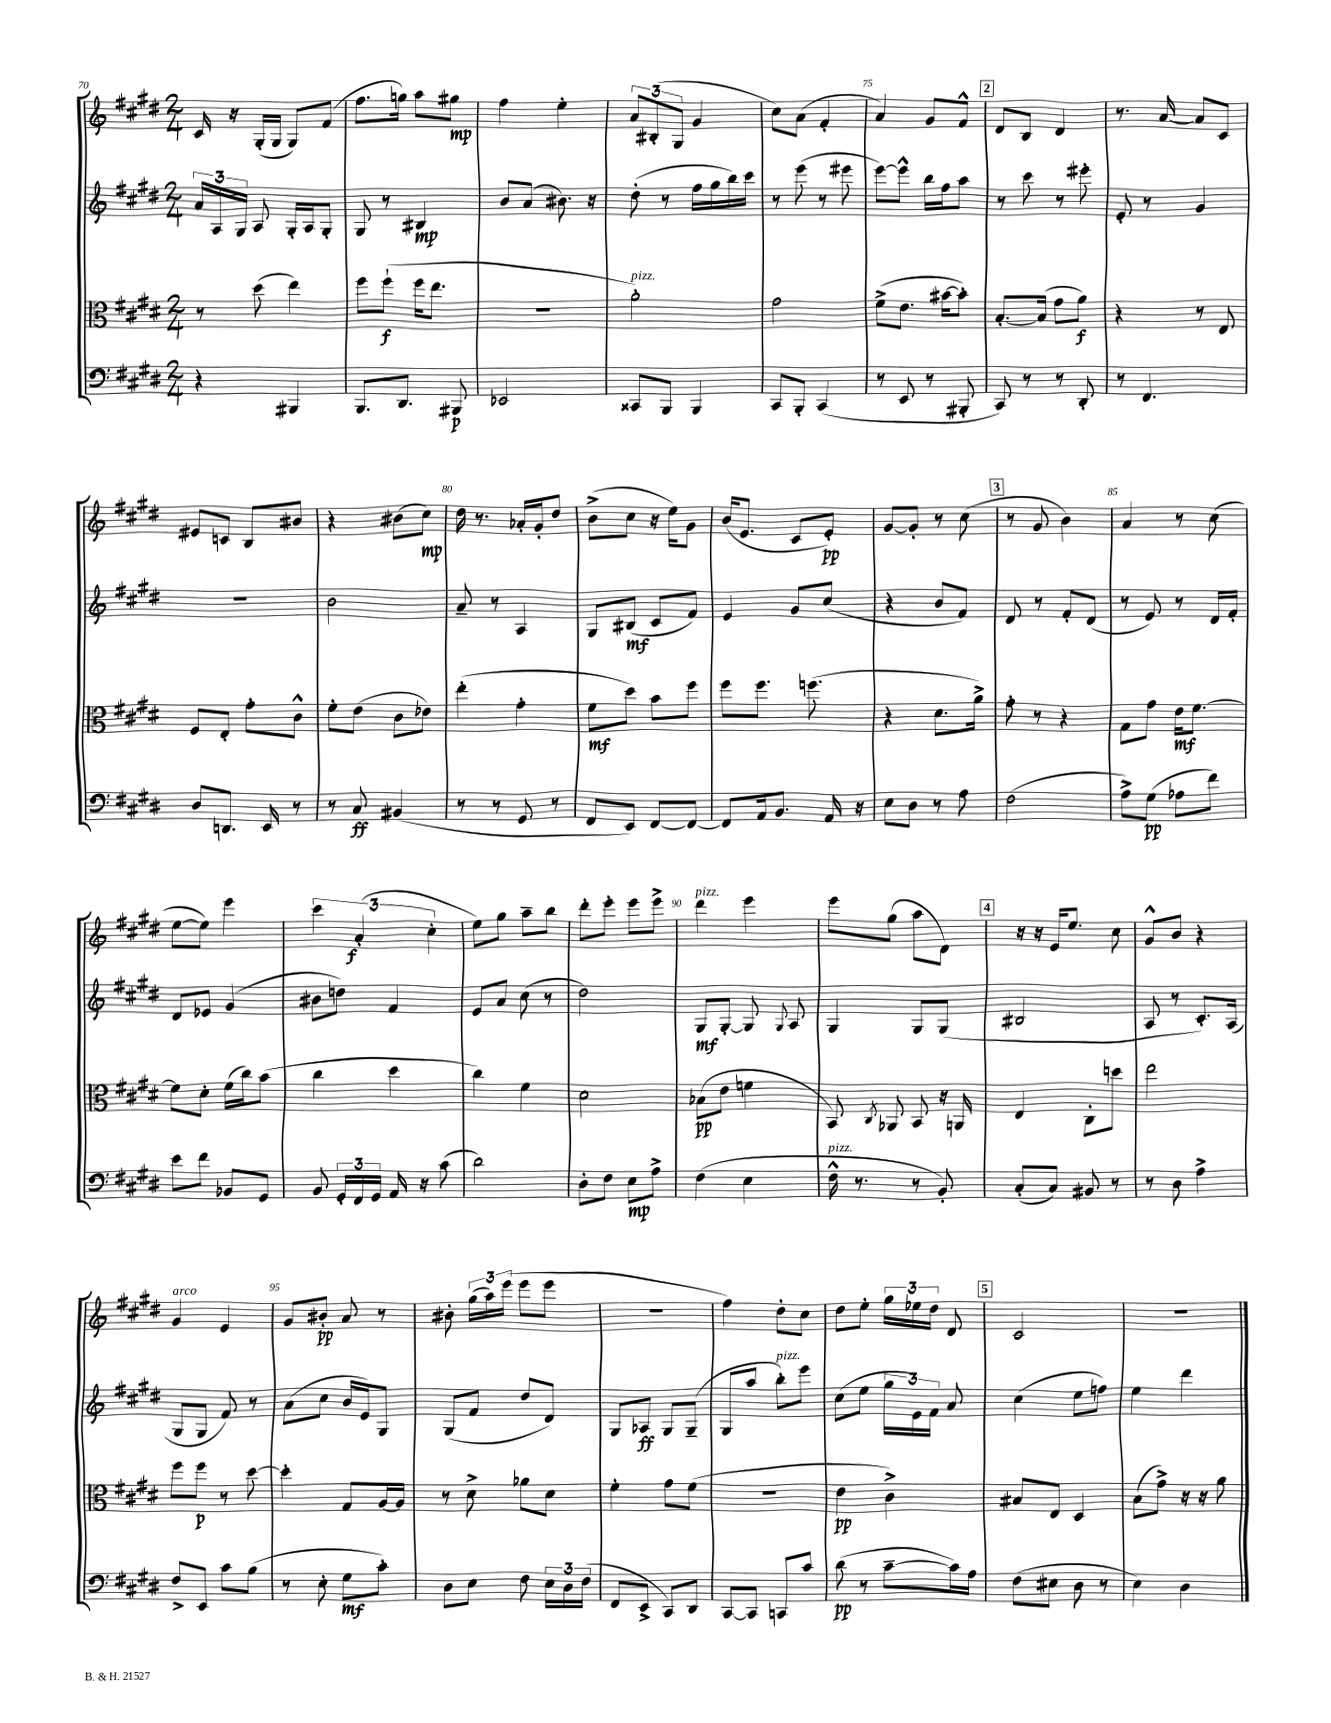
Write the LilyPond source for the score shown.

<<
\new StaffGroup <<
\new Staff = "s0" {
    \clef treble \key e \major \numericTimeSignature \time 2/4
    \autoBeamOff cis'16 r16 gis16[-.( gis16] gis8[) fis'8]( |
    fis''8.[ g''16]) a''8[ gis''8]\mp |
    fis''4 e''4-. |
    \tuplet 3/2 { a'8[ bis8-.( gis8] } gis'4 |
    cis''8[) a'8]( fis'4-. |
    a'4) gis'8[ fis'8]-^ |
    \mark \markup { \box "2" } dis'8[ b8] dis'4 |
    r8. a'16~ a'8[ cis'8] |
    eis'8[ c'8] b8[ bis'8] |
    r4 bis'8[( cis''8]\mp) |
    dis''16 r8. aes'16[-. gis'16-. dis''8] |
    b'8[->( cis''8] r16 e''16[) gis'8] |
    b'16[( e'8.] cis'8[ e'8]-.\pp) |
    gis'8[~ gis'8]-. r8 cis''8( |
    \mark \markup { \box "3" } r8 gis'8 b'4) |
    a'4 r8 cis''8( |
    e''8[~ e''8]) e'''4 |
    \tuplet 3/2 { cis'''4 a'4-.\f( cis''4-. } |
    e''8[) gis''8] a''8[-- b''8] |
    dis'''8[-. e'''8]-. e'''8[ e'''8]-> |
    dis'''4^\markup { \italic "pizz." } e'''4 |
    e'''8[ gis''8]( a''8[ dis'8]) |
    \mark \markup { \box "4" } r16 r16 e'16[ e''8.] cis''8 |
    gis'8[-^ b'8] r4 |
    gis'4^\markup { \italic "arco" } e'4 |
    gis'8[ bis'8]-.\pp a'8 r8 |
    bis'8-. \tuplet 3/2 { gis''16[( a''16) e'''16]( } e'''8[ e'''8] |
    R2 |
    fis''4) dis''8[-. cis''8] |
    dis''8[ e''8]-. \tuplet 3/2 { gis''16[ ees''16 dis''16] } dis'8 |
    \mark \markup { \box "5" } cis'2 |
    R2 \bar "|." |
}
\new Staff = "s1" {
    \clef treble \key e \major \numericTimeSignature \time 2/4
    \autoBeamOff \tuplet 3/2 { a'16[ a16 gis16] } a8 gis16[-. a16 gis8]-. |
    gis8 r8 bis4\mp |
    b'8[ a'8]( bis'8.) r16 |
    dis''8-.( r8 fis''16[ gis''16 b''16) cis'''16] |
    r8 e'''8( r8 eis'''8 |
    e'''8[~) e'''8]-^ b''16[ fis''16 a''8] |
    \mark \markup { \box "2" } r8 cis'''8 r8 eis'''8-. |
    e'8-. r8 gis'4 |
    R2 |
    b'2 |
    a'8-- r8 a4 |
    gis8[ bis8]\mf( cis'8[ fis'8]) |
    e'4 gis'8[ cis''8]( |
    r4 b'8[ fis'8]) |
    \mark \markup { \box "3" } dis'8 r8 fis'8[-. dis'8]( |
    r8 e'8) r8 dis'16[ fis'16]-. |
    dis'8[ ees'8] gis'4( |
    bis'8[ d''8]) fis'4 |
    e'8[ a'8] cis''8( r8 |
    dis''2) |
    gis8[\mf gis8]~-. gis8 \appoggiatura { gis8 } a8 |
    gis4 gis8[ gis8]( |
    \mark \markup { \box "4" } bis2 |
    a8 r8 cis'8.[-.) a16]( |
    gis8[ gis8] fis'8) r8 |
    a'8[( cis''8] b'16[ e'16) gis8] |
    gis8[( fis'8] dis''8[ dis'8]) |
    gis8[ aes8]\ff gis8[ gis8]--( |
    gis8[ a''8] b''8[-.^\markup { \italic "pizz." }) e'''8] |
    cis''8[( e''8] \tuplet 3/2 { gis''16[ e'16) fis'16] } a'8 |
    \mark \markup { \box "5" } cis''4( e''8[ f''8]) |
    e''4 dis'''4 \bar "|." |
}
\new Staff = "s2" {
    \clef alto \key e \major \numericTimeSignature \time 2/4
    \autoBeamOff r8 dis''8( e''4) |
    fis''8[ fis''8]-!\f( fis''16[ e''8.] |
    r2 |
    a'2-.^\markup { \italic "pizz." }) |
    gis'2 |
    fis'8[->( e'8.] bis'16[~ bis'8]-.) |
    \mark \markup { \box "2" } b8.[~-. b16]( gis'8[ a'8]\f) |
    r4 r8 e8 |
    fis8[ e8]-. gis'8[-. cis'8]-^ |
    fis'8[-. e'8]( cis'8[ ees'8]) |
    e''4-.( gis'4-. |
    fis'8[\mf dis''8]) b'8[ fis''8] |
    fis''8[ fis''8.] f''8.( |
    r4 dis'8.[ a'16]->) |
    \mark \markup { \box "3" } gis'8-. r8 r4 |
    gis8[ gis'8] e'16[\mf fis'8.]~ |
    fis'8[ dis'8]-. fis'16[( cis''16) b'8]( |
    cis''4 dis''4 |
    cis''4) fis'4 |
    dis'2 |
    bes8[\pp( e'8] f'4 |
    b,8) \acciaccatura { cis8 } aes,8 b,8 r16 a,16 |
    \mark \markup { \box "4" } e4 cis8[-. d''8] |
    e''2 |
    fis''8[ fis''8]\p r8 dis''8~ |
    dis''4-. gis8[ a16~ a16] |
    r8 dis'8-> aes'8[ dis'8] |
    fis'4-. gis'8[ fis'8]( |
    R2 |
    e'4\pp cis'4->) |
    \mark \markup { \box "5" } bis8[ e8] dis4 |
    b8[( gis'8]->) r16 r16 a'8 \bar "|." |
}
\new Staff = "s3" {
    \clef bass \key e \major \numericTimeSignature \time 2/4
    \autoBeamOff r4 bis,,4 |
    b,,8.[ dis,8.] bis,,8\p |
    ees,2 |
    cisis,8[ b,,8] b,,4 |
    cis,8[ b,,8]-. cis,4( |
    r8 e,8 r8 bis,,8-. |
    \mark \markup { \box "2" } cis,8) r8 r8 dis,8-. |
    r8 fis,4. |
    dis8[ d,8.] e,16 r8 |
    r8 cis8\ff bis,4( |
    r8 r8 gis,8 r8 |
    fis,8[ e,8]) fis,8[~ fis,8]~ |
    fis,8[ a,16 b,8.] a,16 r16 |
    e8[ dis8] r8 a8 |
    \mark \markup { \box "3" } fis2( |
    a8[->) gis8]\pp( aes8[ fis'8]) |
    e'8[ fis'8] bes,8[ gis,8] |
    b,8 \tuplet 3/2 { gis,16[-. fis,16 gis,16] } a,16 r16 cis'8( |
    dis'2) |
    dis8[-. fis8] e8[\mp a8]-> |
    fis4( e4 |
    fis16-^^\markup { \italic "pizz." } r8. r8 b,8-.) |
    \mark \markup { \box "4" } cis8[-.( cis8]) bis,8 r8 |
    r8 dis8 a4-> |
    fis8[-> e,8] cis'8[ b8]( |
    r8 e8-. gis8[\mf cis'8]-.) |
    dis8[ e8] fis8 \tuplet 3/2 { e16[ dis16 fis16]( } |
    fis,8[ e,8]-> cis,8[) dis,8] |
    cis,8[~ cis,8] c,8[ cis'8] |
    dis'8\pp( r8 cis'8[~-- cis'16) a16] |
    \mark \markup { \box "5" } fis8[( eis8] dis8 r8 |
    e4) dis4 \bar "|." |
}
>>
>>
\layout { \context { \Score currentBarNumber = #70 \override BarNumber.break-visibility = ##(#f #t #t) barNumberVisibility = #(every-nth-bar-number-visible 5) } }
